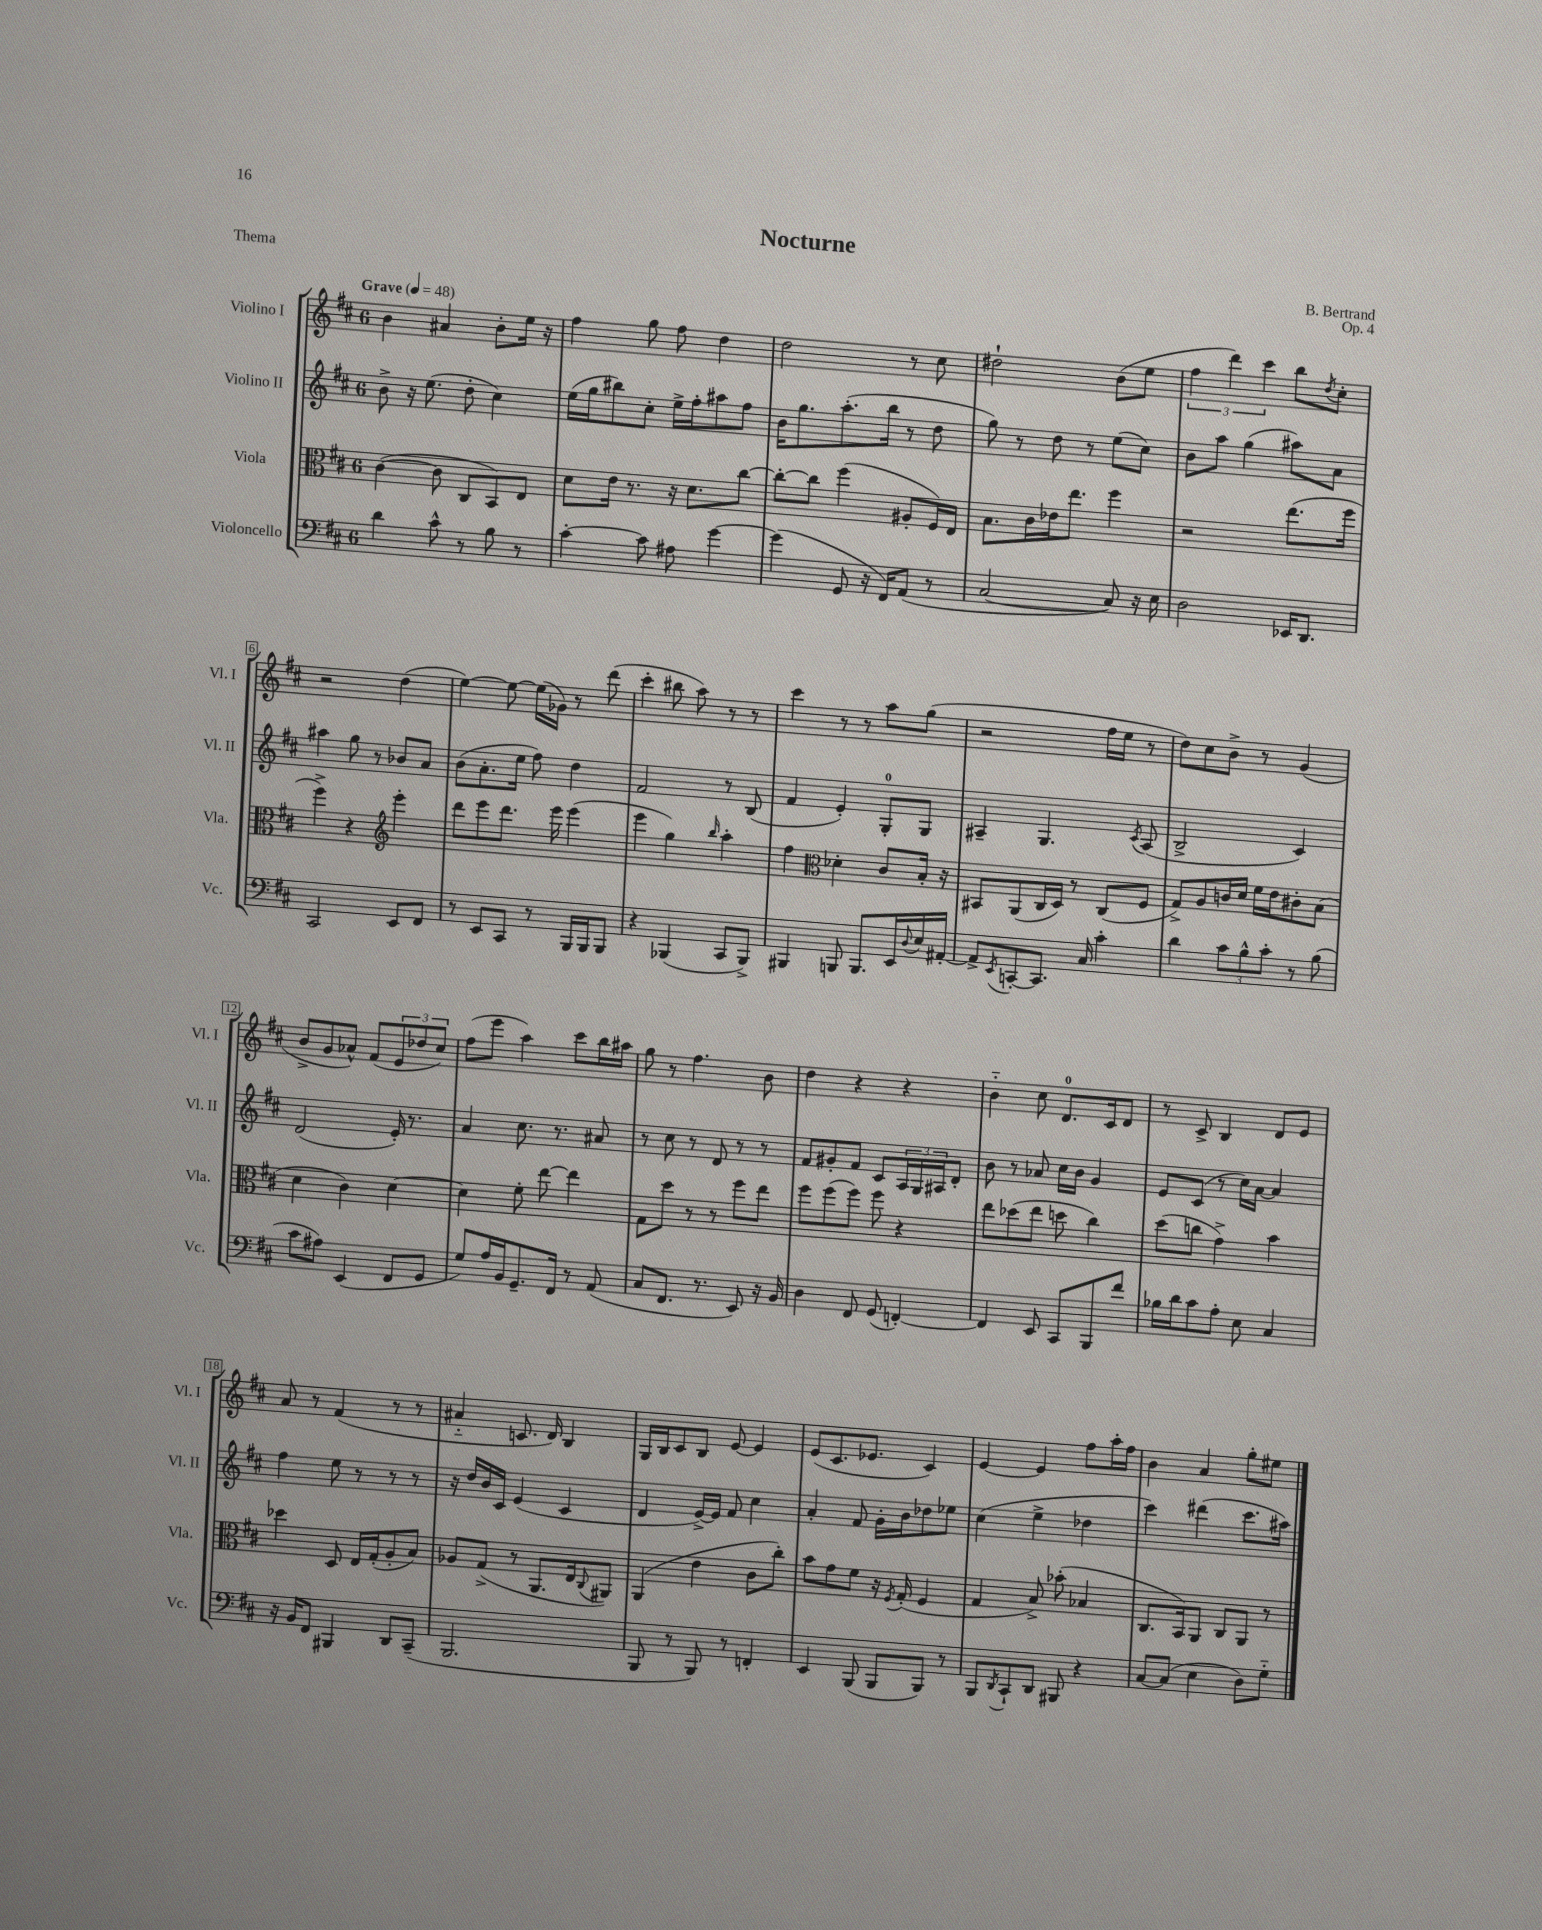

**kern	**kern	**kern	**kern
*part4	*part3	*part2	*part1
*staff4	*staff3	*staff2	*staff1
*I"Violoncello	*I"Viola	*I"Violino II	*I"Violino I
*I'Vc.	*I'Vla.	*I'Vl. II	*I'Vl. I
*clefF4	*clefC3	*clefG2	*clefG2
*k[f#c#]	*k[f#c#]	*k[f#c#]	*k[f#c#]
*M6/8	*M6/8	*M6/8	*M6/8
*MM48	*MM48	*MM48	*MM48
=1	=1	=1	=1
!	!	!	!LO:TX:a:B:t=Grave
4d\	([4c#\	8b^\	4b\
.	.	16r	.
.	.	(8.ee\	.
8c#^^\	8c#\]	.	4a#X/
8r	8C#/L	8dd'\	.
8B\	8BB/)	4cc#\)	8b'\L
8r	8E/J	.	16ee\Jk
.	.	.	16r
=2	=2	=2	=2
[4c#'\	8d\L	(16ee\LL	4ff#\
.	.	16gg\J	.
.	16e\Jk	8bb#X\)	.
.	8.r	.	.
8c#\]	.	8cc#'\J	8gg\
8A#X\	16r	16ee^\LL	8ff#\
.	8.d\L	16ff#'\J	.
[4g\	.	8aa#X\	4dd\
.	[8cc#\J	8ff#\J	.
=3	=3	=3	=3
(4g\]	8cc#'\L_	16b\KL	2dd\
.	.	8.gg\	.
.	8cc#\J]	.	.
8GG/	(4ff#\	(8.aa'\	.
16r	.	.	.
16FF#/KL)	.	16bb\Jk	.
(8AA/J	8A#X'/L	8r	8r
8r	16F#/L)	8dd\	8cc#\
.	16E/JJ	.	.
=4	=4	=4	=4
[2C#/	8.B\L	8gg\)	2dd#X`\
.	.	8r	.
.	16c#\L	.	.
.	16e-X\J	8dd\	.
.	8.ee\J	.	.
.	.	8r	.
8C#/])	4ff#\	(8ee\L	(8b\L
16r	.	8cc#\J)	8ee\J
16E\	.	.	.
=5	=5	=5	=5
2D\	2r	8b\L	6ff#\
.	.	8aa\J	.
.	.	.	6ddd\)
.	.	(4gg\	.
.	.	.	6ccc#\
16EE-X/KL	(8.ee\L	8aa#X\L)	8bb\L
8.DD/J	.	.	.
.	.	.	8qdd/
.	.	8a\J	8cc#'\J
.	16ff#\Jk	.	.
!!LO:LB:g=z
=6	=6	=6	=6
2CC#/	4ff#^\)	4aa#X\	2r
.	4r	8gg\	.
.	.	8r	.
*	*clefG2	*	*
8EE/L	4eee'\	8b-X/L	(4dd\
8FF#/J	.	8a/J	.
=7	=7	=7	=7
8r	8ddd\L	(8b\L	[4ee\)
8EE/L	8eee\	8.a'\	.
8CC#/J	8.ddd\J	.	8ee\_
.	.	16ee\Jk	.
8r	.	8ff#\)	(16ee\LL]
.	16eee\	.	16g-X\JJ)
16BBB/LL	(4eee\	4dd\	8r
16BBB/J	.	.	.
8BBB/J	.	.	(8ddd\
=8	=8	=8	=8
4r	4eee\	2f#/	4ccc#'\
(4BBB-X/	4gg\)	.	8bb#X\
.	.	.	8aa\)
.	16qqbb/	.	.
8CC#/L	4aa'\	8r	8r
8BBB-^/J)	.	(8B/	8r
=9	=9	=9	=9
4BBB#X/	4ff#\	4f#/	4ccc#\
*	*clefC3	*	*
8BBBn/	4d-X'\	4e'/)	8r
8.BBB/L	.	.	8r
.	8c#/L	8G'/L	8aa\L
16EE/L	.	.	.
8qqD/	.	.	.
16E/	16B'/Jk	8G/J	(8gg\J
[16AA#X'/JJ	16r	.	.
=10	=10	=10	=10
8AA#^/L]	8BB#X/L	4A#X~/	2r
8qEE/	.	.	.
[8CCn'/	(8AA/	.	.
8.CC/J]	16C#/L	4.G/	.
.	16D/JJ)	.	.
.	8r	.	.
16C#/	.	.	.
4c#'\	(8C#/L	.	16ff#\LL
.	.	.	16ee\JJ
.	.	8qc#/	.
.	8F#/J	(8A#/	8r
=11	=11	=11	=11
4d\	8G^/L)	2B^/	8dd\L)
.	8A/	.	8cc#\
12c#\L	16cn/L	.	8b^\J
.	16d/JJ	.	.
12B^^\	.	.	.
.	16f#\LL	.	8r
12c#'\J	.	.	.
.	16e\J	.	.
8r	8c#X'\	4c#/)	(4g/
(8B\	(8B\J	.	.
!!LO:LB:g=z
=12	=12	=12	=12
8c#\L	4d\	(2d/	8b^/L
8A#X\J)	.	.	8g/
(4EE/	4c#\)	.	8a-X^^/J)
.	.	.	(8f#/L
8FF#/L	[4d\	16e'/)	12e/
.	.	8.r	.
.	.	.	12dd-X/
8GG/J	.	.	.
.	.	.	12cc#/J)
=13	=13	=13	=13
8G/L)	4d\]	4a/	(8ff#\L
16A/L	.	.	8eee\J
16BB/J	.	.	.
8.GG~/	8f#'\	8.cc#\	4aa\)
.	[8ee\	.	.
16FF#/Jk	.	8.r	.
8r	4ee\]	.	8ccc#\L
(8AA/	.	8a#X/	16bb\L
.	.	.	16aa#X\JJ
=14	=14	=14	=14
8C#/L	8G\L	8r	8gg\
8.FF#/J	8dd\J	8cc#\	8r
.	8r	8r	4.ff#\
8.r	.	.	.
.	8r	8d/	.
8EE/)	8ff#\L	8r	.
16r	8ee\J	8r	8b\
16BB/	.	.	.
=15	=15	=15	=15
4D\	8ff#\L	8f#/L	4dd\
.	(8ff#\	8g#X'/	.
8FF#/	8ff#\J)	8f#/J	4r
(8GG/	8ff#\	8c#/L	.
[4FFn'/)	4r	24A/L	4r
.	.	24G/	.
.	.	24A#X/J	.
.	.	8d'/J	.
=16	=16	=16	=16
4FF/]	8ee\L	8b\	4b\
.	(8dd-X\	8r	.
8EE/	8ee\J	8a-X/	8cc#\
8CC#/L	8ddn\	16cc#\LL	8.d/L
.	.	16b\JJ	.
8BBB/	4cc#\)	4g/	.
.	.	.	16c#/k
8f#/J	.	.	8d/J
=17	=17	=17	=17
16B-X\LL	(8dd\L	8e/L	8r
16d\J	.	.	.
8c#\	8ccn\J	(8c#/J	8c#^/
8A'\J	4g^\)	8r	4B/
8E\	.	16cc#\LL)	.
.	.	[16a\JJ	.
4C#/	4b\	4a/]	8d/L
.	.	.	8e/J
!!LO:LB:g=z
=18	=18	=18	=18
16r	4dd-X\	4ff#\	8a/
16BB/KL	.	.	.
8FF#/J	.	.	8r
4BBB#X/	8D/	8ee\	(4f#/
.	16E/LL	8r	.
.	(16G'/J	.	.
8DD/L	8A'/	8r	8r
(8CC#~/J	8B/J)	8r	8r
=19	=19	=19	=19
2.BBB/	8A-X/L	16r	4a#X/
.	.	16dd/LL	.
.	(8G^/J	16b/	.
.	.	16c#/JJ	.
.	8r	(4e/	8.cn/
.	8.AA/L	.	.
.	.	.	16d/)
.	.	4c#/	4B/
.	16E/k	.	.
.	8qqC#/	.	.
.	8AA#X/J)	.	.
=20	=20	=20	=20
8BBB/	(4AA/	4d/	16G/LL
.	.	.	16B/J
8r	.	.	8c#/
8BBB/)	4e\	[16e^/LL)	8B/J
.	.	16e/JJ]	.
8r	.	8f#/	[8e/
4FFn'/	8c#\L	4cc#\	4e/]
.	8cc#'\J)	.	.
=21	=21	=21	=21
4EE/	8b\L	4a'/	(8e/L
.	8g\	.	8.c#/
(8BBB/	8f#\J	8f#/	.
.	.	.	8.e-X/J
8BBB/L	16r	16g'\LL	.
.	8qF#/	.	.
.	(16G'/	16b\J	.
8BBB/J)	4F#/	8dd-X\	4c#/)
8r	.	8ee-X\J	.
=22	=22	=22	=22
8BBB/L	4G/	(4cc#\	[4e/
8qDD/	.	.	.
8CC#`/	.	.	.
8DD/J	8B^/)	4ee^\	4e/]
8BBB#X/	(8b-X'\	.	.
4r	4B-X/	4dd-X\	8ff#\L
.	.	.	16aa'\L
.	.	.	16ff#\JJ
=23	=23	=23	=23
[8C#/L	8.C#/L	4ccc#\)	4b\
(8C#/J]	.	.	.
.	16BB/k)	.	.
4E\	8AA/J	(4ddd#X\	4a/
.	8C#/L	.	.
8D\L)	8AA/J	8.ccc#\L	8gg'\L
8G\J	8r	.	8ee#X\J
.	.	16aa#X\Jk)	.
==	==	==	==
*-	*-	*-	*-
